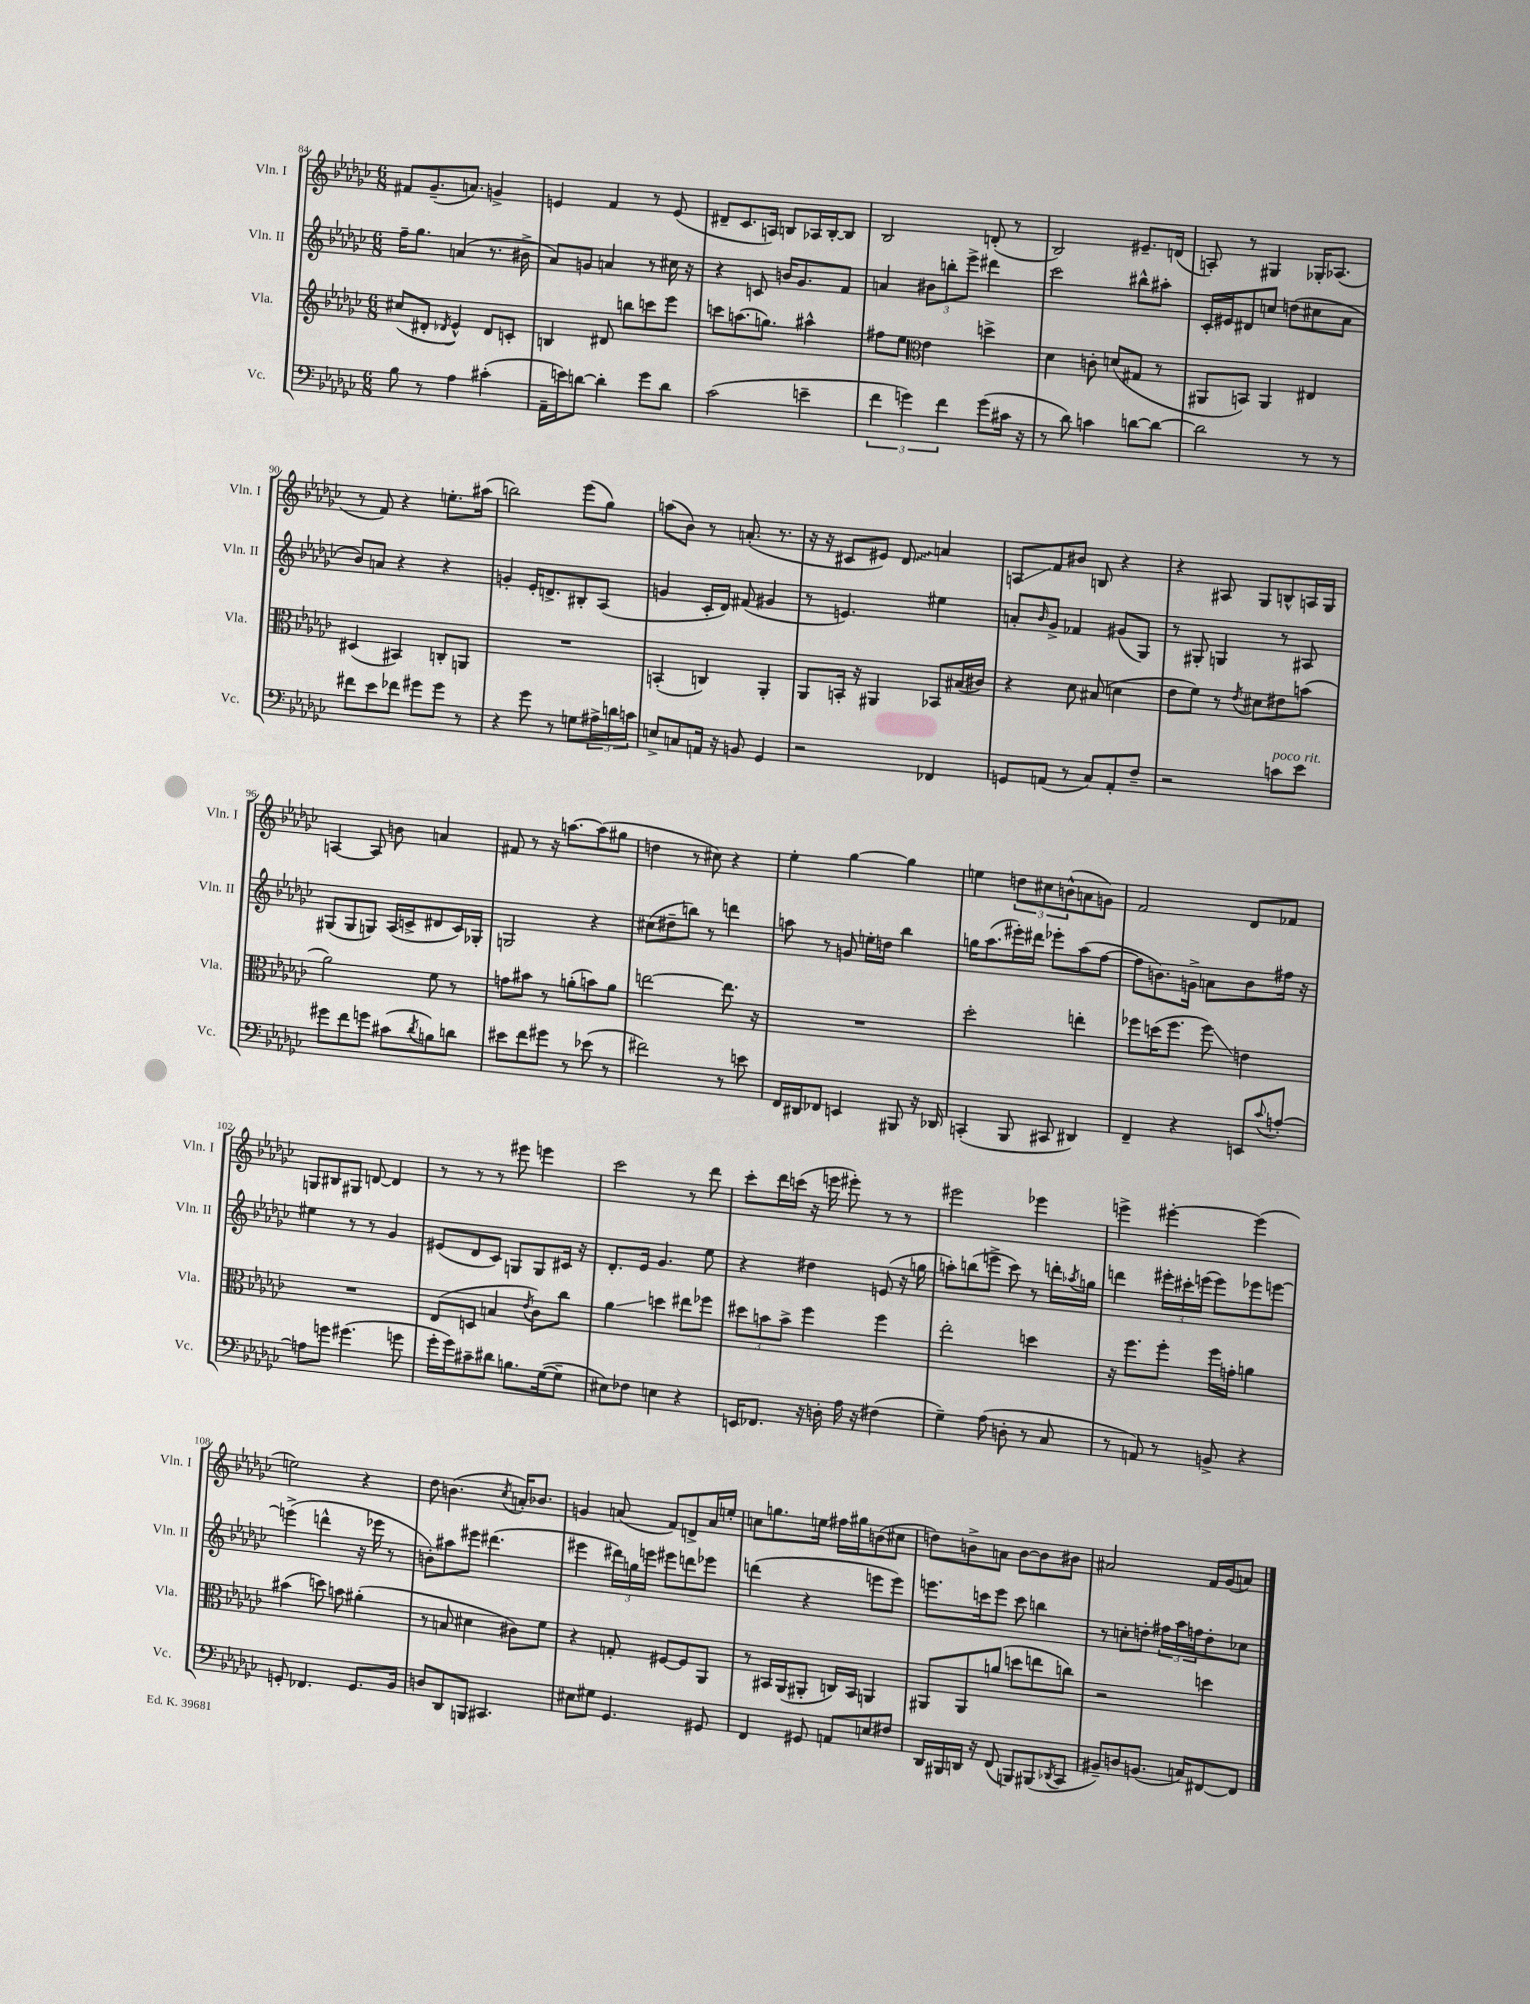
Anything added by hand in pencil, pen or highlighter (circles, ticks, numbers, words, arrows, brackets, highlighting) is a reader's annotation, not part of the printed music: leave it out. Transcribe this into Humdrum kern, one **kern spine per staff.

**kern	**kern	**kern	**kern
*staff4	*staff3	*staff2	*staff1
*clefF4	*clefG2	*clefG2	*clefG2
*k[b-e-a-d-g-c-]	*k[b-e-a-d-g-c-]	*k[b-e-a-d-g-c-]	*k[b-e-a-d-g-c-]
*M6/8	*M6/8	*M6/8	*M6/8
8B-	(8cc#	16ff~	8f#
.	.	8.gg-	.
8r	8d#'	.	(8.g-~
.	8qd-	.	.
4A-	4e-^^)	(4a	.
.	.	.	8.a)
(4c#'	8d-	8.r	4g^
.	8c'	.	.
.	.	16b#^	.
=	=	=	=
16AA-~	4B	8a-)	4e
16e)	.	.	.
[8d	.	8g	.
4d']	8d#	4a	4f
.	8bb	.	.
8g-	8ccc	8r	8r
8d	8eee-	16cc#	(8e
.	.	16r	.
=	=	=	=
(2c-	8ccc	4r	8d#~
.	(8.aa	.	8.c-
.	.	8c	.
.	8.gg)	.	16A)
.	.	16b	8B
.	.	8.g-	.
4e~	4aa#^^	.	16A-
.	.	.	[16B'
.	.	8f	8B]
=	=	=	=
6f	8ff#	4a	2B-
.	8ee-	.	.
6g)	.	.	.
*	*clefC3	*	*
.	4e-	12b#	.
6f	.	12bb'	.
.	.	12eee-^	.
(8g	4dd^	4ddd#	(8d'
16c#	.	.	8r
16r	.	.	.
=	=	=	=
8r	4d-	2ccc-	2B-)
8d-)	.	.	.
4c	8c'	.	.
.	(8d	.	.
[8d	8G#	8bb#^^	8.e#~
8d_	8r	8aa#'	.
.	.	.	(16d
=	=	=	=
2d]	8AA#	16c-'	8A')
.	.	16e#	.
.	8BB)	8d#	8r
.	4AA#	8cc	4G#
.	.	(8dd	.
8r	4E#	8cc#	16G-'
.	.	.	(8.A-
8r	.	8a-	.
=	=	=	=
8f#	(4D#	8b-)	8r
8e-	.	8a	8f)
8f-	4BB#)	4r	4r
8g#	.	.	.
8g#	8C'	4r	8.ee'
8r	8AA	.	.
.	.	.	(16aa#
=	=	=	=
4r	2.r	4g'	2bb)
8g-	.	16e-'	.
.	.	8.d^	.
8r	.	.	.
8G	.	8B#'	(8eee-
24A#^	.	(8A-	8gg-)
24d	.	.	.
24c	.	.	.
=	=	=	=
8E^	(4BB'	4g	(8aa
8C	.	.	8b-)
16AA	4C)	16c-'	8r
16r	.	16d-)	.
8BB	.	(8f#	(8.a'
4GG-	4AA-'	4g#	.
.	.	.	8.r
=	=	=	=
2r	8AA-	8r	16r
.	.	.	16r
.	16BB'	4.e)	8c#
.	16r	.	.
.	4AA#	.	8e#)
.	.	.	8d-
4FF-	8BB-	4ee#	4a
.	(16B#	.	.
.	16c#)	.	.
=	=	=	=
8GG	4r	8a'	8A
.	.	16qqb-	.
(8AA	.	8g-^	8f
8r	8d-	4f-	8b#
8C-)	(8B#	.	8B
8AA'	4d	(8g#	4r
8F~	.	8G-)	.
=	=	=	=
2r	8e-	8r	4r
.	8f)	8G#'	.
.	8r	4G	8A#
.	8qe-	.	.
.	8d#	.	8G-
8c	8e#	8r	8B^^
8e-	(8b	8A#	16A
.	.	.	16G-
=	=	=	=
8g#	2a-)	(8G#	[4A
8f	.	8G#	.
8g	.	8G)	8A]
(8c#	.	(16A-	8b
.	.	16c^	.
8qd-	.	.	.
8B)	8f	8d#	4a
8d	8r	16c)	.
.	.	16G-'	.
=	=	=	=
8e#	8g	2G	8f#
8f	8b#	.	8r
8g#	8r	.	16r
.	.	.	[8.aa
8r	(8a'	.	.
(8e-	8b)	4r	(8aa]
8r	8a	.	8gg#
=	=	=	=
2f#)	[2ee	(8cc#	4dd
.	.	8dd#~	.
.	.	8bb)	8r
.	.	8r	8cc#)
8r	8.ee]	4ddd	4r
8e	.	.	.
.	16r	.	.
=	=	=	=
16FF	2.r	8aa	4ee-'
16DD#	.	.	.
8FF-	.	8r	.
4EE	.	8g	[4gg-
.	.	16ee'	.
.	.	16dd	.
8BBB#	.	4bb-	4gg-]
16r	.	.	.
16DD-	.	.	.
=	=	=	=
(4CC'	2dd-'	16gg	4ee
.	.	(8.aa-	.
8BBB-	.	16eee#')	12dd
.	.	16ddd#	.
.	.	.	12cc#
8CC#	.	8eee-'	.
.	.	.	(12b^^
4DD#)	4ee'	(8aa-	8a
.	.	[8ff	8g)
=	=	=	=
4FF~	8ff-	8ff]	2f
.	(16dd	8.b)	.
.	8.ff-	.	.
4r	.	.	.
.	.	16g^	.
.	8ff-)	8a	.
8EE	4e	8b	8d-
8qqc-	.	.	.
[8A'	.	16ff#	8f-
.	.	16r	.
=	=	=	=
8A]	2.r	4ee#	8G
8g	.	.	8B#
(4.g#	.	8r	8G#
.	.	8r	[8d
.	.	4g-	4d]
8g	.	.	.
=	=	=	=
16g-'	(8E-	(8e#	8r
16g-)	.	.	.
8c#~	8D	8d-	8r
8d#	4B	8c-)	8r
8.B	.	8G	8eee#
.	8qe-	.	.
.	8c-)	8G	4eee
([16G-	.	.	.
8G-~]	8cc-	16c#	.
.	.	16r	.
=	=	=	=
8E#)	4a-	8.d-'	2ccc-
8F-	.	.	.
.	.	16e-	.
4E	4dd	4.g-	.
4r	8ee#	.	8r
.	8ff-	8ee-	8ddd-
=	=	=	=
16EE	12dd#	4r	8ccc-'
8.FF-	.	.	.
.	12b	.	.
.	.	.	16ddd-
.	12b^	.	.
.	.	.	(16ccc
16r	4ff	4dd#	16r
16D'	.	.	16eee
16A-	.	.	8eee#')
16r	.	.	.
(4F#	4ff	(8e	8r
.	.	16r	8r
.	.	16gg	.
=	=	=	=
4G-~)	2ee-'	8aa')	2eee#
.	.	(8bb	.
(8A-	.	8eee^	.
8D'	.	8ccc-)	.
8r	4dd	8r	4eee-
8C-	.	16ddd'	.
.	.	8qaa-	.
.	.	16gg	.
=	=	=	=
8r	16r	4ddd	4eee^
.	8.ff	.	.
8AA)	.	.	.
8r	8ff'	24eee#'	[4eee#'
.	.	24ccc#'	.
.	.	(24eee	.
8BB^	16ff	8eee)	.
.	16g'	.	.
4r	4a	8eee-	(4eee#]
.	.	[8eee	.
=	=	=	=
8GG'	(4b#	(4eee^]	2ee)
4.FF-	.	.	.
.	8dd)	4ddd^^	.
.	8b	.	.
8.GG	(4a#'	16r	4r
.	.	16eee-	.
.	.	8r	.
16BB-	.	.	.
=	=	=	=
8D	8r	8b')	8dd-
8DD-	8B	8aa#	(4.b
8BBB	4d#	8eee#	.
4.CC#	.	(4.ddd#	.
.	.	.	8qcc-
.	8c#)	.	16a')
.	.	.	8.b-
.	8f	.	.
=	=	=	=
8E#	4r	4eee#	4g
8G#	.	.	.
4.GG-	8G'	24ddd#)	(8a
.	.	24gg	.
.	.	24eee	.
.	[8F#	8eee#	8f)
.	8F#]	8ddd	8d^
8GG#	8AA-	8eee-	16a
.	.	.	16ee'
=	=	=	=
4FF	8r	(4ddd	8cc
.	16BB#	.	8.gg
.	(16AA-	.	.
8GG#	8AA#'	4r	.
.	.	.	16ee
8AA	16C)	.	16ff#
.	16BB#	.	16gg#
8E	4AA	8eee	(8b
8F#	.	8eee)	8cc#
=	=	=	=
16DD-	8AA#	8.eee	8dd)
16BBB#	.	.	.
16DD	8AA#	.	8b^
16r	.	16ccc	.
(8FF	(8a	8eee	8a
8BBB)	8dd	8ccc	[8b
(8BBB#	8ee	4bb	8b]
8qDD-	.	.	.
8CC-	8cc)	.	8b#
=	=	=	=
8BB#~)	2r	8r	2a#
8D	.	8cc'	.
(8.BB	.	8dd'	.
.	.	24ff#	.
.	.	24aa-	.
16C)	.	.	.
.	.	24ff	.
[8FF#	4dd	8dd'	16f
.	.	.	(16g-
8FF#]	.	8cc-	8a)
==	==	==	==
*-	*-	*-	*-
